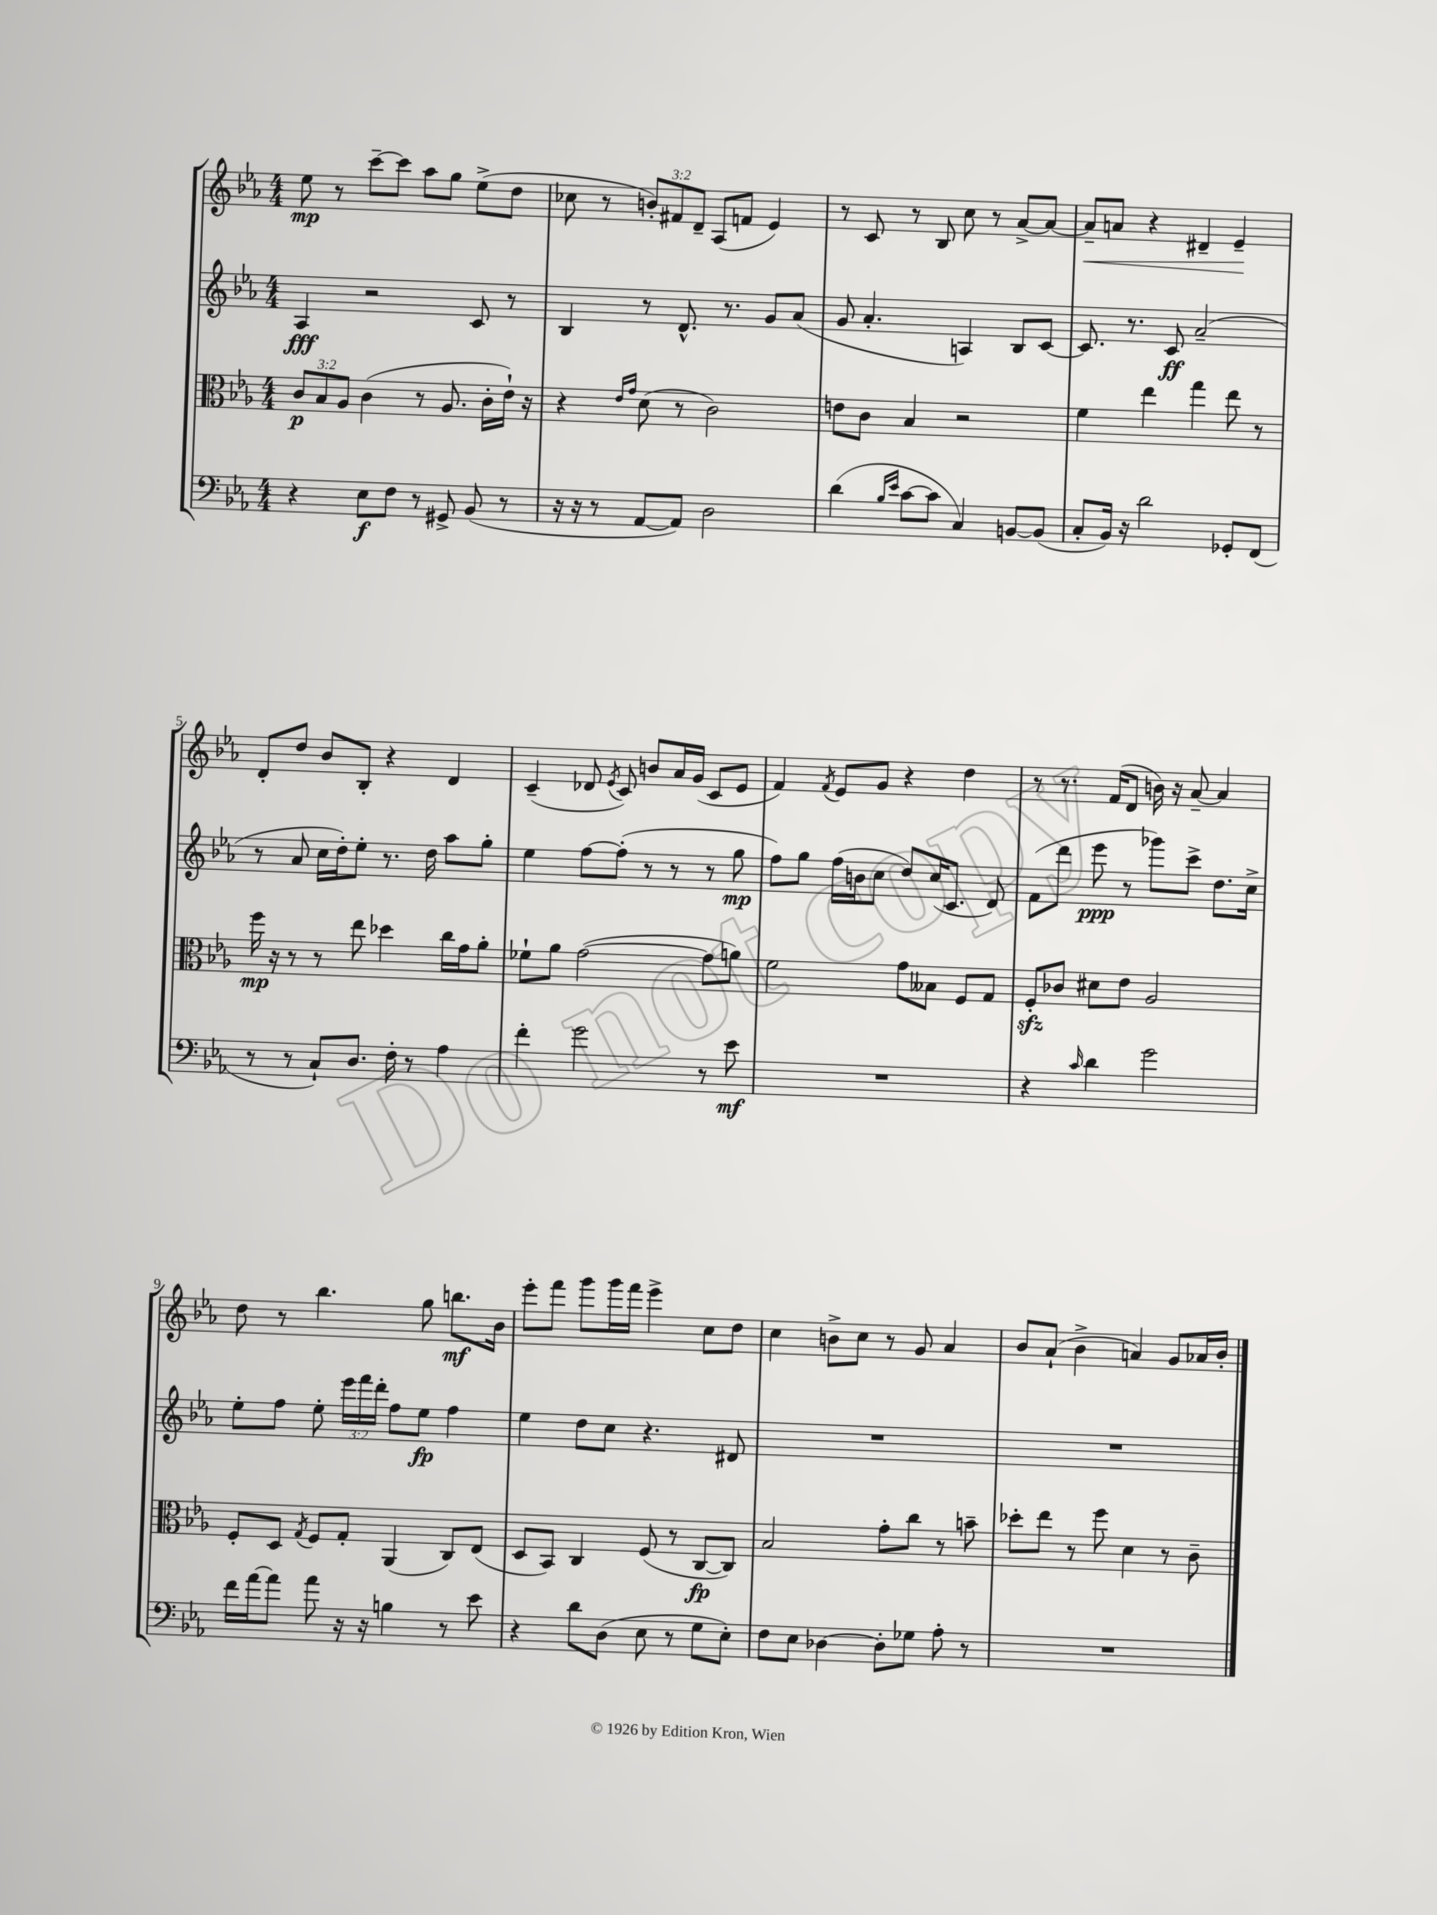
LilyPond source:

<<
\new StaffGroup <<
\new Staff = "s0" {
    \clef treble \key ees \major \numericTimeSignature \time 4/4 \override Staff.TupletNumber.text = #tuplet-number::calc-fraction-text
    \autoBeamOff ees''8\mp r8 c'''8[~-- c'''8] aes''8[ g''8] ees''8[->( d''8] |
    ces''8 r8 \tuplet 3/2 { b'8[-.) fis'8 d'8]-- } aes8[( f'8] ees'4) |
    r8 c'8 r8 bes8 c''8 r8 aes'8[~-> aes'8]~ |
    aes'8[--\< a'8] r4 dis'4-- ees'4--\! |
    d'8[-. d''8] bes'8[ bes8]-. r4 d'4 |
    c'4--( des'8 \acciaccatura { ees'8 } c'8) b'8[ aes'16 g'16]( c'8[ ees'8] |
    f'4) \acciaccatura { f'8 } ees'8[ g'8] r4 d''4 |
    r8 r8. f'16[( d'8] b'16) r16 aes'8~-- aes'4 |
    d''8 r8 bes''4. g''8 b''8.[\mf bes'16] |
    ees'''8[-. f'''8] g'''8[ g'''16 f'''16] ees'''4-> c''8[ d''8] |
    c''4 b'8[-> c''8] r8 g'8 aes'4 |
    bes'8[ aes'8]-!( bes'4-> a'4) g'8[ aes'16 bes'16]-. \bar "|." |
}
\new Staff = "s1" {
    \clef treble \key ees \major \numericTimeSignature \time 4/4 \override Staff.TupletNumber.text = #tuplet-number::calc-fraction-text
    \autoBeamOff aes4\fff r2 c'8 r8 |
    bes4 r8 d'8.-^ r8. g'8[ aes'8]( |
    g'8 aes'4.-. a4) bes8[ c'8]~ |
    c'8. r8. c'8\ff aes'2--( |
    r8 aes'8 c''16[ d''16-.) ees''8]-. r8. d''16 aes''8[ g''8]-. |
    ees''4 f''8[~ f''8]-.( r8 r8 r8 g''8\mp |
    f''8[) g''8] f''16[( b'16 c''8] d''8[) c''16( c'8.] d'8) |
    f'8[( d'''8] ees'''8\ppp r8 ges'''8[) c'''8]-> d''8.[ c''16]-> |
    ees''8[-. f''8] ees''8-. \tuplet 3/2 { ees'''16[ f'''16 d'''16]-. } f''8[ ees''8]\fp f''4 |
    ees''4 d''8[ c''8] r4. dis'8 |
    R1 |
    R1 \bar "|." |
}
\new Staff = "s2" {
    \clef alto \key ees \major \numericTimeSignature \time 4/4 \override Staff.TupletNumber.text = #tuplet-number::calc-fraction-text
    \autoBeamOff \tuplet 3/2 { c'8[\p bes8 aes8] } c'4( r8 aes8. c'16[-. ees'16]-!) r16 |
    r4 \grace { ees'16[ g'16] } d'8( r8 c'2) |
    e'8[ c'8] bes4 r2 |
    f'4 ees''4 g''4 ees''8 r8 |
    f''16\mp r16 r8 r8 ees''8 des''4 c''16[ g'16 aes'8]-. |
    fes'8[-! aes'8] g'2~( g'8[ a'8]) |
    f'2 g'8[ beses8] f8[ g8] |
    f8[-.\sfz ces'8] dis'8[ ees'8] aes2 |
    f8[-. d8] \acciaccatura { g8 } f8[ g8]-. aes,4( c8[) ees8]( |
    d8[ bes,8]) c4 f8( r8 c8[~\fp c8]) |
    bes2 g'8[-. c''8] r8 b'8-- |
    des''8[-. ees''8] r8 f''8 d'4 r8 c'8-- \bar "|." |
}
\new Staff = "s3" {
    \clef bass \key ees \major \numericTimeSignature \time 4/4
    \autoBeamOff r4 ees8[\f f8] r8 gis,8-> bes,8( r8 |
    r16 r16 r8 aes,8[~ aes,8]) d2 |
    d'4( \grace { bes16[ ees'16] } c'8[~ c'8] c4) b,8[~ b,8]( |
    c8[-. bes,16]) r16 d'2 ges,8[-. f,8]( |
    r8 r8 c8[-!) d8.] f16-. r8 aes4 |
    f'4-. g'2 r8 ees'8\mf |
    R1 |
    r4 \grace { c'16 } d'4 g'2 |
    f'16[ aes'16~ aes'8] aes'8 r16 r16 b4 r8 ees'8 |
    r4 d'8[ d8]( ees8 r8 g8[ ees8]-.) |
    f8[ ees8] des4~ des8[-. ges8] aes8-. r8 |
    R1 \bar "|." |
}
>>
>>
